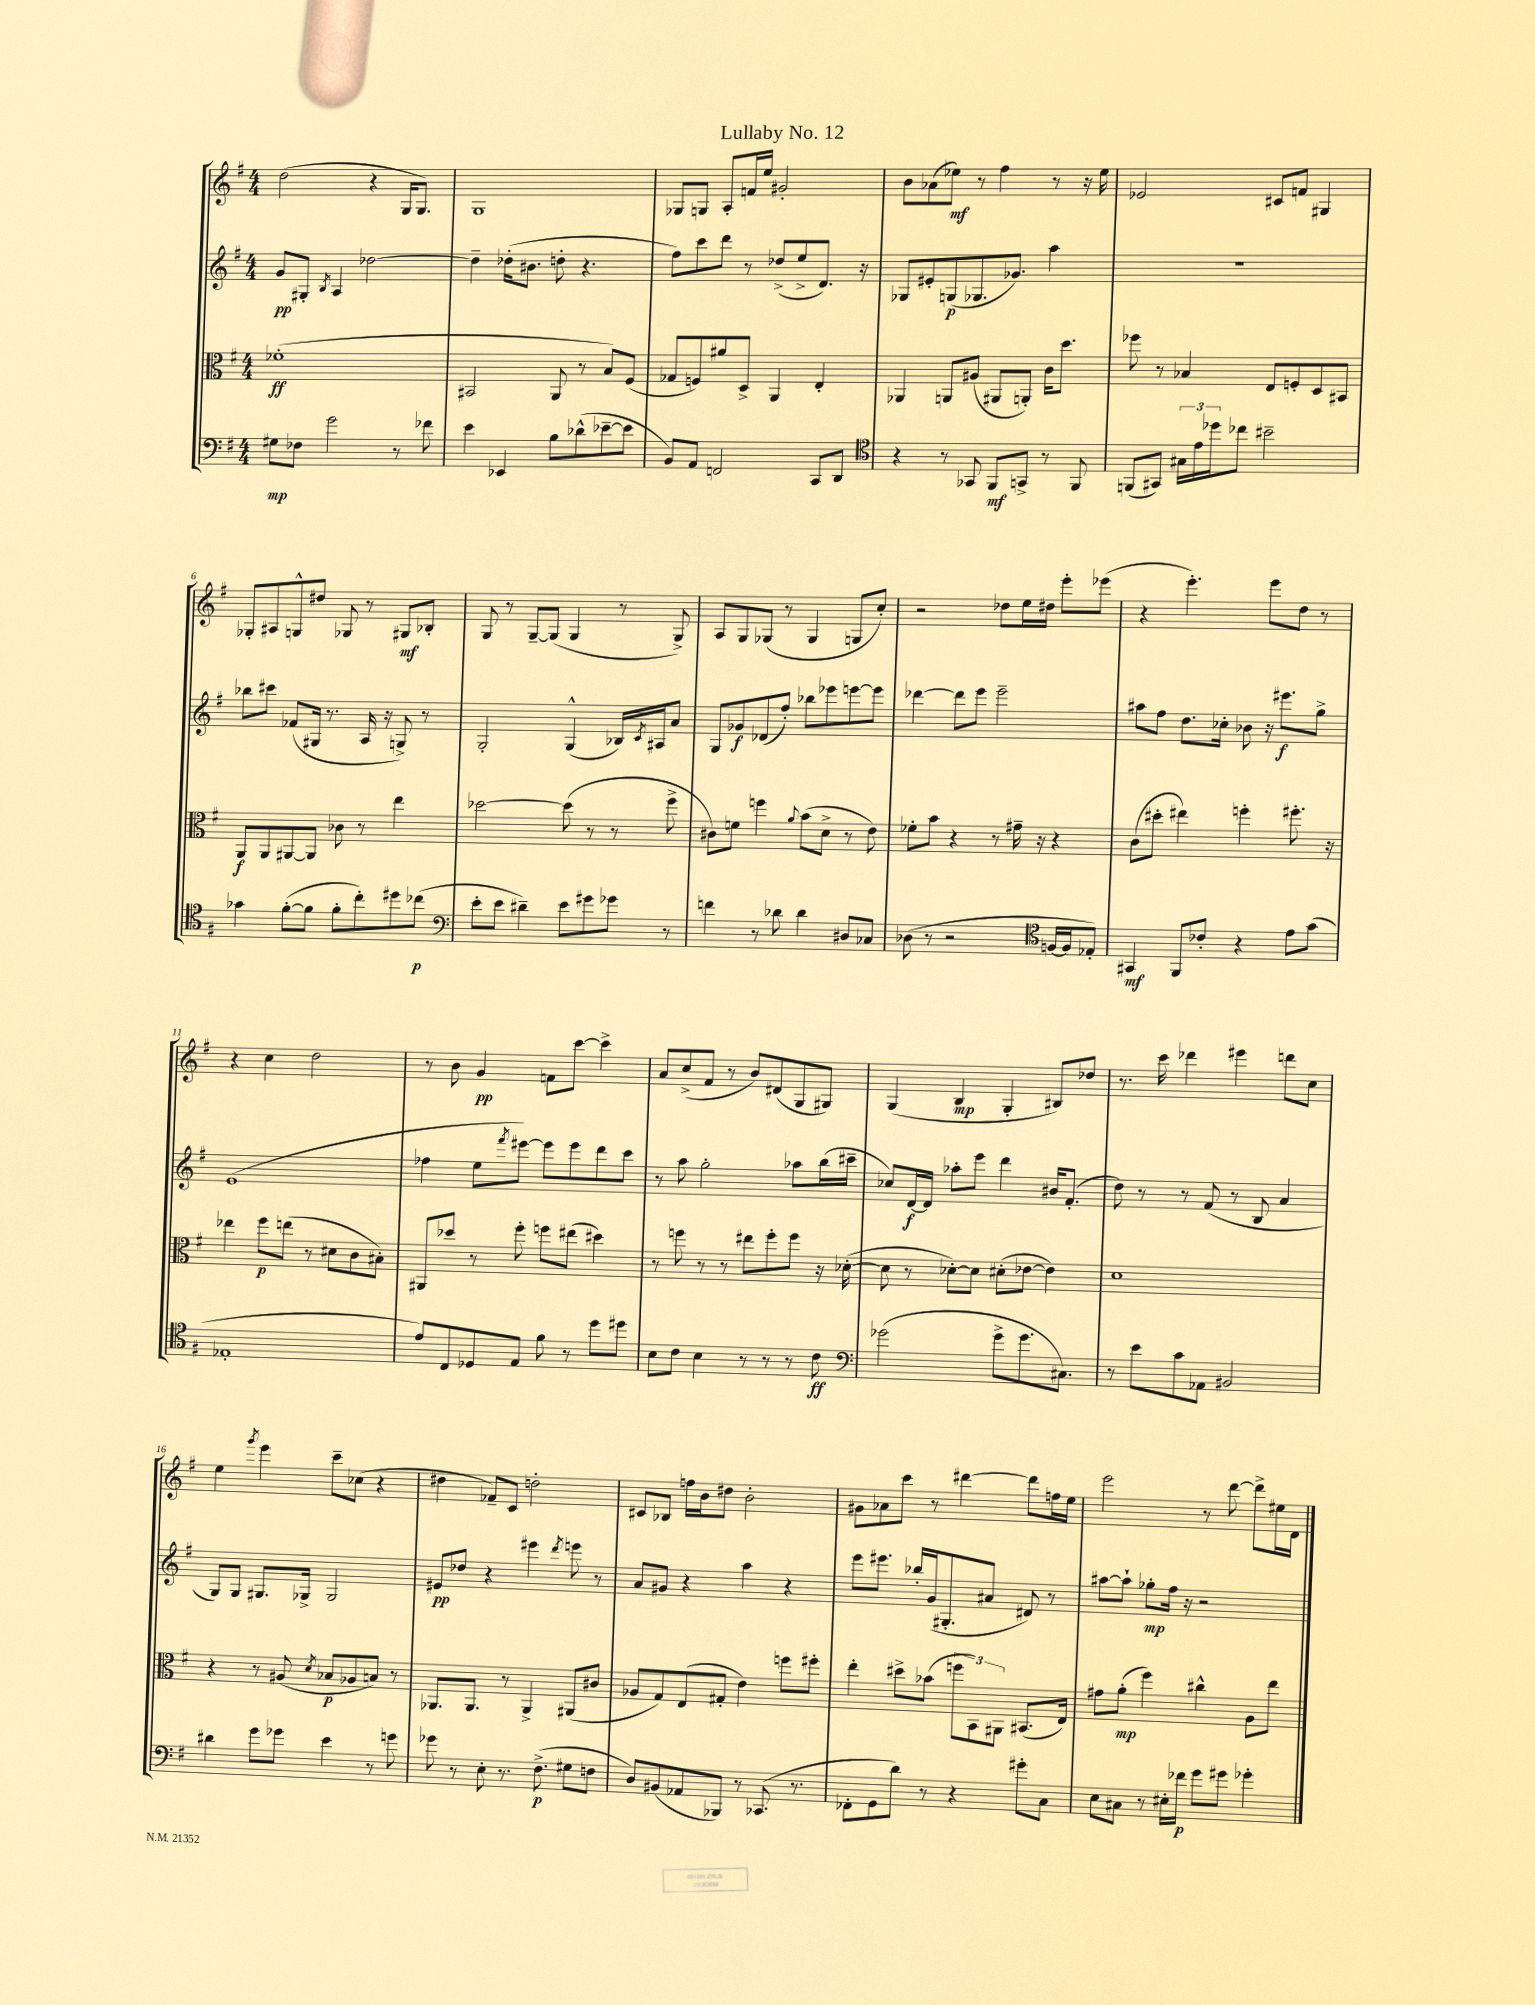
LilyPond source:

\header { title = "Lullaby No. 12" }
<<
\new StaffGroup <<
\new Staff = "s0" {
    \clef treble \key g \major \numericTimeSignature \time 4/4
    d''2( r4 g16 g8.) |
    g1 |
    ges8 g8 a8-. f'16 e''16 gis'2-. |
    b'8 aes'8( ees''8\mf) r8 fis''4 r8 r16 ees''16 |
    ees'2 cis'8 f'8 gis4 |
    ges8-. ais8 g8-^ dis''8 ges8 r8 gis8\mf bes8-. |
    g8 r8 g8~-- g8( g4 r8 g8->) |
    a8 g8 ges8( r8 ges4 g8 c''8-.) |
    r2 des''8 e''16 dis''16 e'''8-. ees'''8( |
    r4 e'''4.-.) e'''8 d''8 r8 |
    r4 c''4 d''2 |
    r8 b'8 g'4\pp f'8 c'''8~ c'''4-> |
    a'8 c''8->( fis'8 r8 b'8) dis'8( g8 gis8) |
    g4( b4\mp g4-. bis8) des''8 |
    r8. c'''16 des'''4 eis'''4 d'''8 c''8 |
    e''4 \acciaccatura { g'''8 } e'''4 c'''8-- ces''8( r4 |
    dis''4 fes'8--) c'8 d''2-. |
    cis'8 bes8 f''16 b'16 dis''8 b'2-. |
    gis'8 aes'8 c'''8 r8 dis'''4~ dis'''8 f''16 e''16 |
    e'''2 r8 d'''8~ d'''8-> eis''16 d'16 \bar "|." |
}
\new Staff = "s1" {
    \clef treble \key g \major \numericTimeSignature \time 4/4
    g'8\pp gis8-. \acciaccatura { b8 } a4 des''2~ |
    des''4-- des''16-.( bis'8. d''8-. r4. |
    fis''8) c'''8 d'''8 r8 des''8->( e''8-> d'8.) r16 |
    ges8 eis'8-. g8\p( ges8. ges'8.) a''4 |
    R1 |
    bes''8 cis'''8 fes'8( gis16 r8. a16 r16 g8->) r8 |
    g2-. g4-^( bes16) \acciaccatura { c'8 } ais16 a'8 |
    g8 ges'8\f des'8( fis''8-.) bes''8 ees'''8 e'''8~ e'''8 |
    des'''4~ des'''8 e'''8 e'''2-- |
    ais''8 fis''8 d''8. ces''16-. bes'8 r16 eis'''8.\f g''8-> |
    e'1( |
    fes''4 e''8 \acciaccatura { fis'''8 } eis'''8~) eis'''8 eis'''8 d'''8 c'''8 |
    r8 a''8 g''2-. aes''8 b''16( cis'''16-- |
    ces''8) d'16~\f d'16 aes''8-. e'''8 d'''4 bis'16 fis'8.-.( |
    d''8) r8 r8 fis'8( r8 b8 a'4 |
    g8) g8 gis8. ges16-> ges2 |
    eis'8\pp des''8 r4 eis'''4 \acciaccatura { d'''8 } e'''8 r8 |
    a'8 gis'8 r4 a''4 r4 |
    e'''8 eis'''8. bes''16-. g'16( gis8.-. ais'8 dis'8) r8 |
    ais''8~ ais''8-! ges''8-.\mp fis''16 r16 r2 \bar "|." |
}
\new Staff = "s2" {
    \clef alto \key g \major \numericTimeSignature \time 4/4
    fes'1-.\ff( |
    bis,2 a,8 r8 b8) fis8( |
    ges8 f8) ais'8 d8-> a,4 e4-. |
    aes,4 a,8 ais8( ais,8 a,8-.) c'16 d''8. |
    fes''8 r8 bes4 e8 f8-. d8 bis,8 |
    a,8\f a,8 ais,8~ ais,8 ces'8 r8 e''4 |
    des''2~ des''8( r8 r8 fis''8-> |
    cis'8) f'8 f''4 \appoggiatura { a'8 } b'8( d'8-> r8 e'8) |
    fes'8-. b'8 r4 r8 gis'16-- r16 r4 |
    c'8( dis''8-. eis''4) f''4-. fis''8.-. r16 |
    ees''4 fis''8\p e''8( r8 dis'8 c'8 bis8-.) |
    ais,8 des''8 r8 fis''8-. f''8 eis''8( dis''4) |
    r8 f''8 r8 r8 eis''8 f''8-. f''8 r16 des'16~-.( |
    des'8 r8 des'8~-.) des'8 dis'8-.( ees'8~ ees'4) |
    d'1 |
    r4 r8 ais8( \acciaccatura { d'8 } bes8\p aes8 b8) r8 |
    aes,8. aes,8. r8 aes,4-> ais,8( cis'8 |
    aes8 g8) e8( gis8-. e'4) f''8 fis''8-. |
    e''4-. dis''8-> bes'8( \tuplet 3/2 { f''8 b,8) ais,8 } bis,8.( e16) |
    gis'8 a'8-.\mp( fis''4) cis''4-^ a8 e''8 \bar "|." |
}
\new Staff = "s3" {
    \clef bass \key g \major \numericTimeSignature \time 4/4
    gis8\mp fes8 g'2 r8 fes'8 |
    e'4 ees,4 b8 des'8-^( ees'8~-- ees'8 |
    b,8) a,8 f,2 c,8 d,8 |
    \clef tenor r4 r8 ges,8 fis,8\mf g,8-> r8 fis,8 |
    f,8( gis,8) \tuplet 3/2 { gis16 e'16 des''16 } ces''8 bis'2-- |
    ges'4 fis'8~-.( fis'8 fis'8-. c''8-.) dis''8 ces''8\p( |
    \clef bass e'8-. e'8 dis'4--) e'8 gis'8 ges'8 r8 |
    f'4 r8 des'8 des'4 dis8 ces8 |
    des8( r8 r2 \clef tenor f16~ f16 ees8-.) |
    gis,4\mf fis,8 ces'8-. r4 e'8 g'8( |
    ees1-. |
    e'8) c8 des8 e8 fis'8 r8 d''8 dis''8 |
    b8 c'8 b4 r8 r8 r8 c'8\ff |
    \clef bass ges'2( ges'8-> ges'8. cis8.) |
    r8 e'8 c'8 aes,8 bis,2 |
    dis'4 g'8 ges'8 e'4 r8 g'8 |
    ges'8 r8 e8-. r8. fis8.->\p( gis8 f8 |
    d8) bis,8( aes,8 bes,,8) r8 ces,8.( r8. |
    fes,8-. g,8 d'8) r8 r4 gis'8-. c8 |
    e8 cis8 r8 eis16-. fes'16\p g'8 gis'8 ges'4-. \bar "|." |
}
>>
>>
